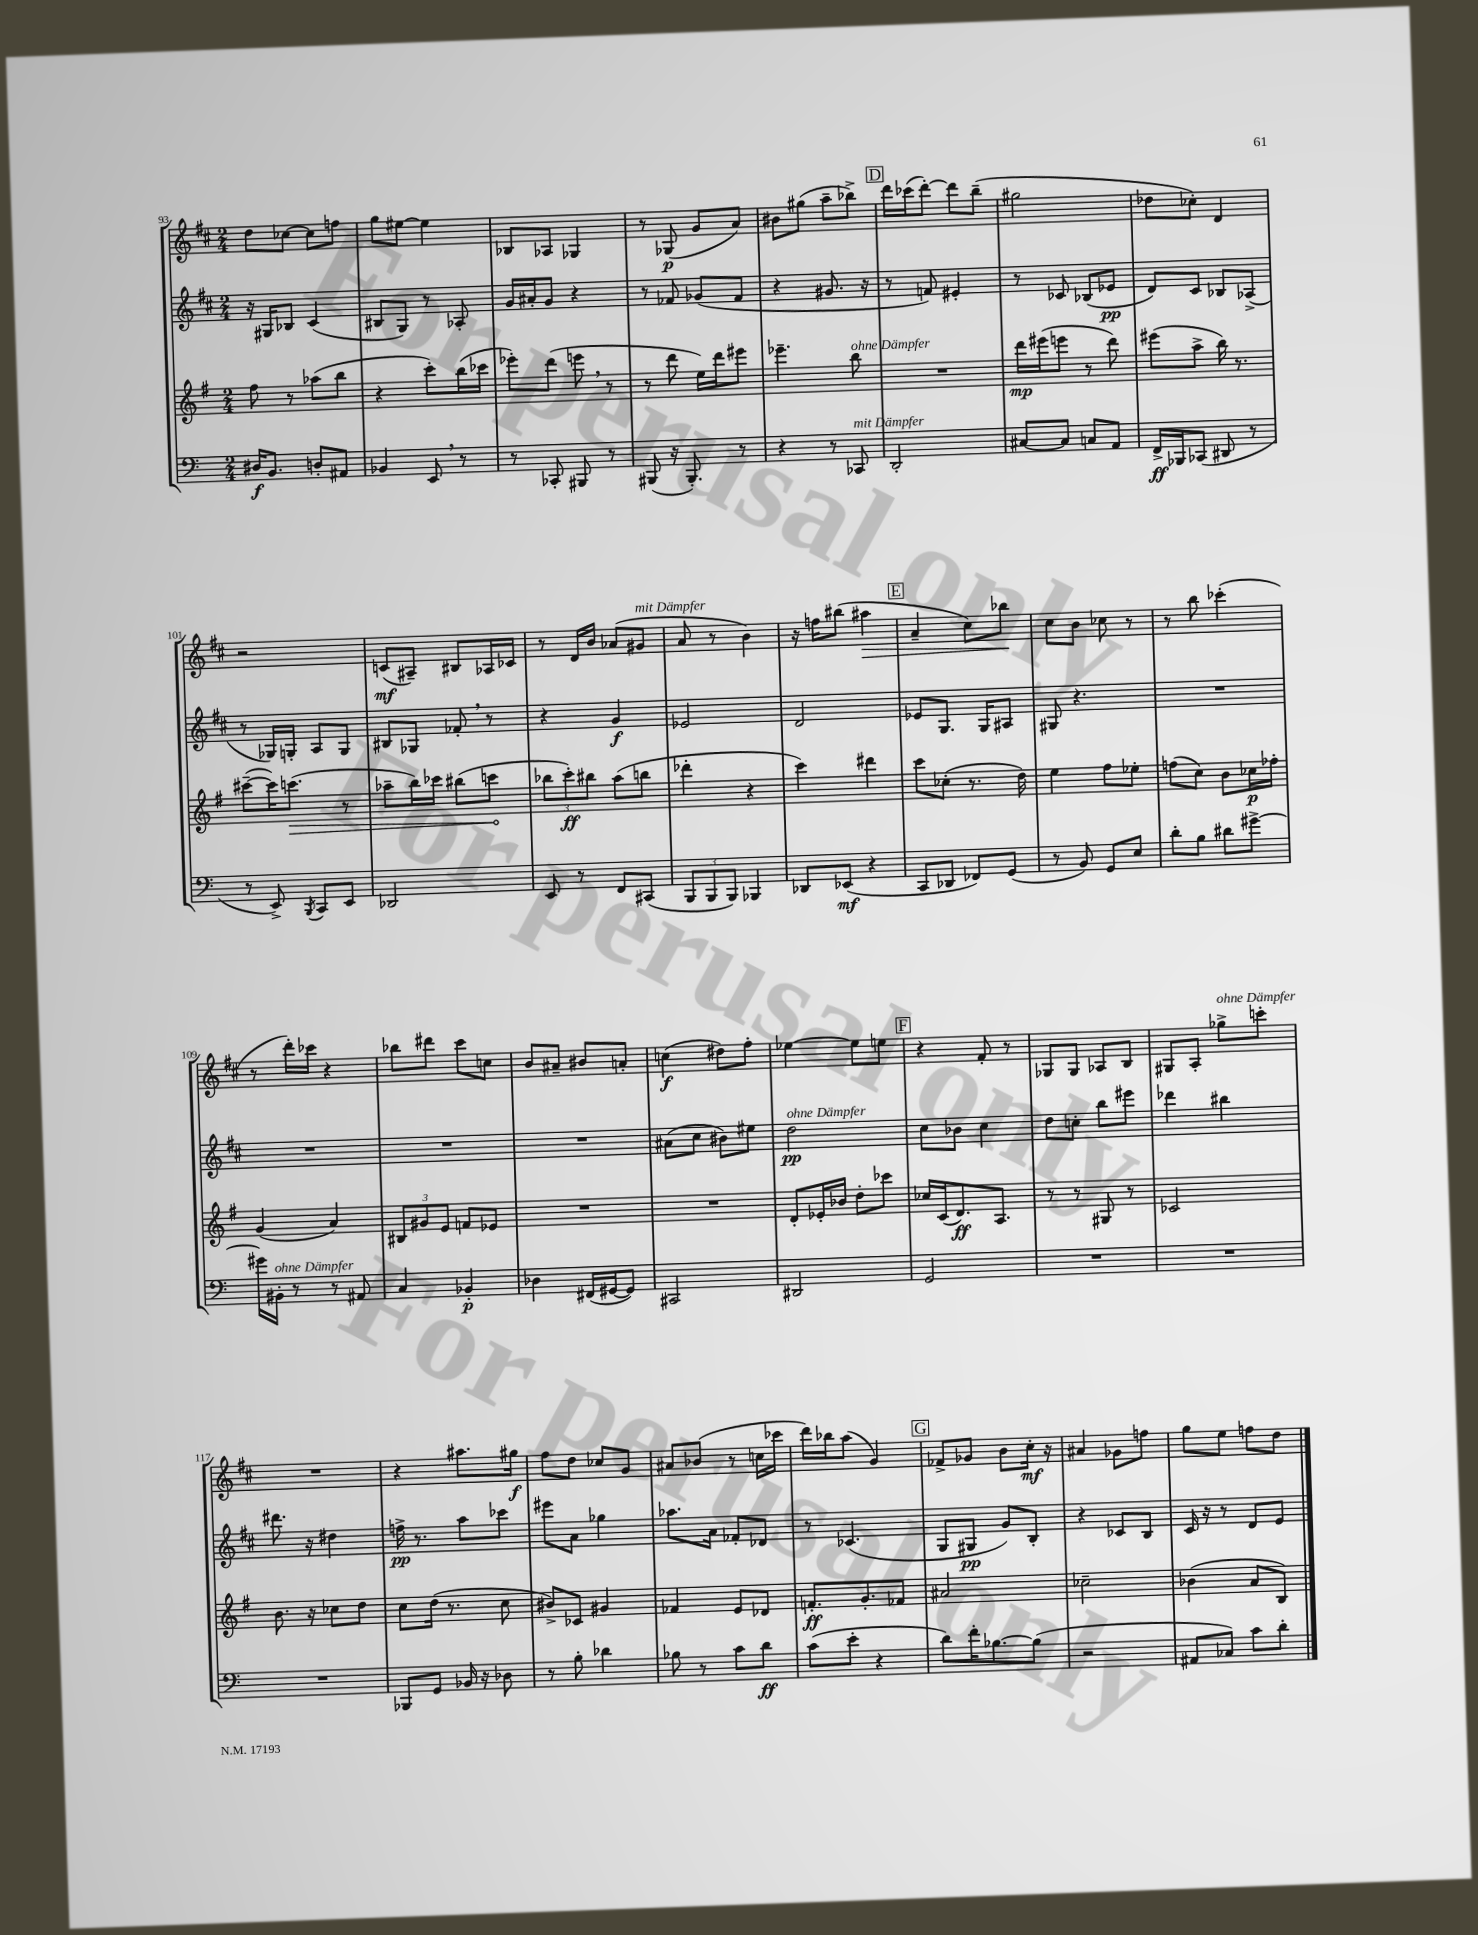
<<
\new StaffGroup <<
\new Staff = "s0" {
    \clef treble \key d \major \numericTimeSignature \time 2/4
    d''8 ces''8~ ces''8 f''8 |
    g''8 eis''8~ eis''4 |
    bes8 aes8 ges4 |
    r8 ges8\p( g'8 a'8) |
    bis'8 gis''8( a''8-- bes''8->) |
    \mark \markup { \box "D" } d'''16 ces'''16( d'''8~-.) d'''8 b''8--( |
    gis''2 |
    des''8 ces''8-.) d'4 |
    r2 |
    c'8\mf( ais8--) bis8 aes16 ces'16 |
    r8 d'16 b'16 aes'8( gis'8^\markup { \italic "mit Dämpfer" } |
    a'8 r8 b'4) |
    r16 f''16 bis''8( ais''4\> |
    \mark \markup { \box "E" } a'4-- cis''8) bes''8\! |
    cis''8 b'8 ces''8 r8 |
    r8 b''8 ces'''4-.( |
    r8 d'''16-.) ces'''16 r4 |
    bes''8 dis'''8 cis'''8 c''8 |
    b'8 ais'8-- bis'8 a'8-. |
    c''4\f( dis''8) fis''8-. |
    ees''4~ ees''8 e''8 |
    \mark \markup { \box "F" } r4 fis'8-. r8 |
    ges8 ges8 aes8 b8 |
    gis8 a8-. ges''8->^\markup { \italic "ohne Dämpfer" } c'''8-. |
    R2 |
    r4 ais''8. gis''16\f |
    fis''8 d''8 ces''8 g'8 |
    ais'8 bes'8( r8 c''16 ces'''16 |
    d'''16) bes''16 a''8( g'4) |
    \mark \markup { \box "G" } fes'8-> ges'8 b'8 cis''16-.\mf r16 |
    ais'4 ges'8 f''8 |
    g''8 e''8 f''8 d''8 \bar "|." |
}
\new Staff = "s1" {
    \clef treble \key d \major \numericTimeSignature \time 2/4
    r16 gis16 bes8 cis'4( |
    bis8 g8) r8 aes8-. |
    g'16 ais'16-. g'8 r4 |
    r8 fes'8 ges'8( fes'8 |
    r4 gis'8. r16 |
    \mark \markup { \box "D" } r8 f'8) eis'4-. |
    r8 ces'8 bes8( ees'8\pp |
    d'8) cis'8 bes8 aes8->( |
    r8 ges16) g16-. a8 g8 |
    bis8 ges8 fes'8-. \breathe r8 |
    r4 g'4\f |
    ees'2 |
    d'2 |
    \mark \markup { \box "E" } ees'8 g8. g16 ais8 |
    gis8 r4. |
    R2 |
    R2 |
    R2 |
    R2 |
    ais'8( cis''8 bis'8) eis''8 |
    d''2\pp^\markup { \italic "ohne Dämpfer" } |
    \mark \markup { \box "F" } cis''8 bes'8 cis''4 |
    d''8 c''8-. b''8 eis'''8 |
    des'''4 bis''4 |
    dis'''8. r16 dis''4 |
    f''16->\pp r8. a''8 ces'''8 |
    eis'''8 a'8 ges''4 |
    aes''8. a'16 fes'8-. des'8 |
    r8 ces'4.( |
    \mark \markup { \box "G" } g8 gis8\pp g'8) b8-. |
    r4 ces'8 b8 |
    cis'16 r16 r8 d'8 e'8 \bar "|." |
}
\new Staff = "s2" {
    \clef treble \key g \major \numericTimeSignature \time 2/4
    fis''8 r8 aes''8( b''8 |
    r4 c'''8-.) b''16( ces'''16 |
    ees'''8-.) d'''8( e'''8 \breathe r8 |
    r8 d'''8 e''16) d'''16 eis'''8 |
    ees'''4.-- b''8^\markup { \italic "ohne Dämpfer" } |
    \mark \markup { \box "D" } R2 |
    d'''16\mp eis'''16( e'''8 r8 d'''8) |
    eis'''8( a''8-> b''16) r8. |
    cis'''8~--( cis'''16) \once \override Hairpin.circled-tip = ##t c'''8.\>( r8 |
    aes''8-- b''16) ces'''16 bis''8( c'''8\! |
    \tuplet 3/2 { bes''8 c'''8-.\ff) bis''8 } a''8( b''8 |
    des'''4-. r4 |
    c'''4) dis'''4 |
    \mark \markup { \box "E" } c'''8 ces''8-.( r8. d''16) |
    e''4 fis''8 ees''8-. |
    f''8( c''8) b'8 ces''16\p fes''16-. |
    g'4( a'4) |
    \tuplet 3/2 { bis8 gis'8 e'8 } f'8 ees'8 |
    R2 |
    R2 |
    d'8-. ees'16-. bes'16 d''8-. ces'''8 |
    \mark \markup { \box "F" } ces''16 c'16( d'8.\ff) a8. |
    r8 r8 gis8 r8 |
    ces'2 |
    b'8. r16 ces''8 d''8 |
    c''8 d''16( r8. c''8 |
    bis'8->) ces'8 gis'4 |
    fes'4 e'8 des'8 |
    f'8.-.\ff g'8.-. fes'8 |
    \mark \markup { \box "G" } ais'2 |
    ces''2-- |
    bes'4( a'8 b8) \bar "|." |
}
\new Staff = "s3" {
    \clef bass \key c \major \numericTimeSignature \time 2/4
    dis16\f b,8. d8-. ais,8 |
    bes,4 e,8 \breathe r8 |
    r8 ces,8-. bis,,8 r8 |
    bis,,8( r16 bis,,8.-.) r8 |
    r4 r8 ces,8^\markup { \italic "mit Dämpfer" } |
    \mark \markup { \box "D" } d,2-. |
    cis8~ cis8 c8 a,8 |
    f,16->\ff bes,,16 ces,8( dis,8 r8 |
    r8 e,8->) \acciaccatura { b,,8 } c,8 e,8 |
    des,2 |
    e,8 r8 f,8 cis,8( |
    \tuplet 3/2 { b,,8 b,,8 b,,8) } bes,,4 |
    des,8 ees,8\mf( r4 |
    \mark \markup { \box "E" } c,8 des,8 fes,8) g,8( |
    r8 b,8) g,8 e8 |
    d'8-. b8 dis'8 gis'8~-> |
    gis'16 bis,16-.^\markup { \italic "ohne Dämpfer" } r8 r8 ais,8 |
    c4 bes,4-.\p |
    des4 fis,16( gis,16~ gis,8) |
    cis,2 |
    dis,2 |
    \mark \markup { \box "F" } g,2 |
    R2 |
    R2 |
    R2 |
    bes,,8 g,8 bes,16 r16 des8 |
    r8 b8-. des'4 |
    bes8 r8 c'8 d'8\ff |
    c'8( e'8-. r4 |
    \mark \markup { \box "G" } d'8) f'16-. bes8.~ bes8( |
    r2 |
    ais,8 ces8) c'8 d'8-. \bar "|." |
}
>>
>>
\layout { \context { \Score currentBarNumber = #93 } }
